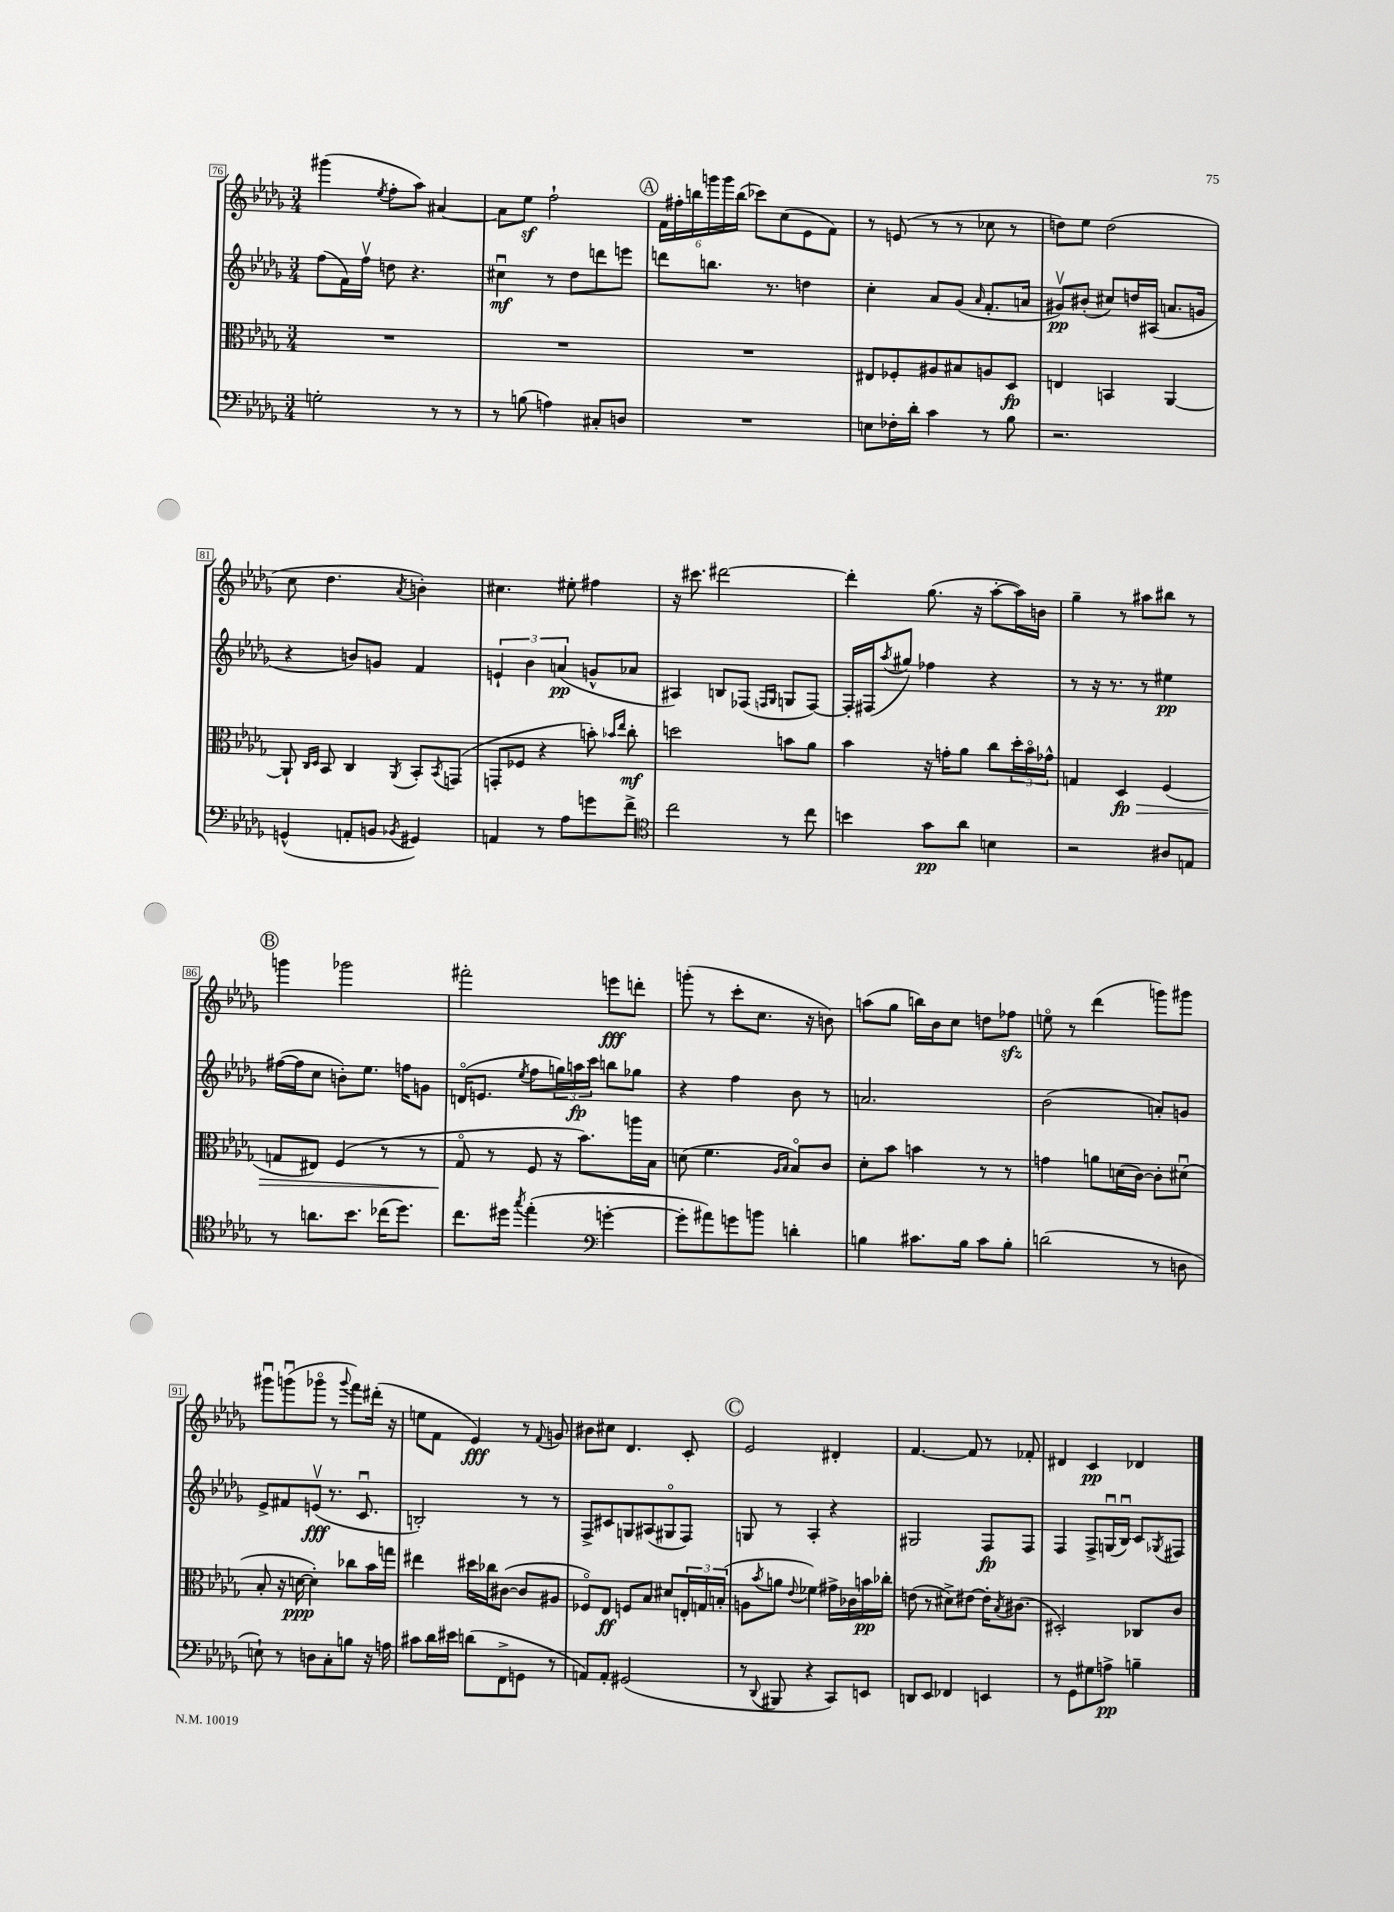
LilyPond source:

<<
\new StaffGroup <<
\new Staff = "s0" {
    \clef treble \key des \major \numericTimeSignature \time 3/4
    gis'''4( \acciaccatura { ees''8 } f''8-. aes''8) ais'4~ |
    ais'8 ees''8\sf f''2-! |
    \mark \markup { \circle "A" } \tuplet 6/4 { f'16 fis''16-. b''16 g'''16 g'''16 b''16( } ces'''8) c''8( ees'8 f'8) |
    r8 e'8( r8 r8 ces''8 r8 |
    d''8) ees''8 d''2( |
    c''8 des''4. \acciaccatura { aes'8 } b'4-.) |
    cis''4. eis''8-. fis''4 |
    r16 cis'''8. dis'''2~ |
    dis'''4-. ges''8.( r16 aes''8~-. aes''16) b'16 |
    ges''4-- r8 ais''8 bis''8 r8 |
    \mark \markup { \circle "B" } g'''4 ges'''2 |
    fis'''2-. e'''8\fff d'''8-. |
    g'''8-.( r8 c'''8-. c''8. r16 b'8) |
    a''8( ges''8 b''16) bes'16 c''8 d''8 fes''8\sfz |
    e''8\flageolet r8 des'''4( g'''8) gis'''8 |
    gis'''8\downbow g'''8\downbow( ges'''8\flageolet r8 \appoggiatura { ges'''8 } f'''8) dis'''16-.( r16 |
    e''8 f'8 ees'4\fff) r8 \appoggiatura { f'8 } g'8 |
    bis'8 cis''8 des'4. c'8-. |
    \mark \markup { \circle "C" } ees'2 dis'4-. |
    f'4.~ f'8 r8 fes'8-. |
    dis'4 c'4\pp des'4 \bar "|." |
}
\new Staff = "s1" {
    \clef treble \key des \major \numericTimeSignature \time 3/4
    f''8( f'16) f''16\upbow d''8 r4. |
    cis''4\downbow\mf r8 des''8 d'''8 e'''8 |
    \mark \markup { \circle "A" } d'''8 b''8. r8. d''4 |
    c''4-. aes'8 ges'8( \grace { aes'16 } f'8.-. a'16 |
    gis'8\upbow\pp) bis'8-.( cis''8) d''16 ais16( a'8. g'16 |
    r4 b'8) g'8 f'4 |
    \tuplet 3/2 { e'4-! bes'4 a'4\pp( } g'8-^ aes'8 |
    ais4) b8 fes8( \grace { f16 ges16 } g8 f8~) |
    f16-. fis16( \acciaccatura { aes''8 } gis''8) fes''4 r4 |
    r8 r16 r8. r8 eis''4\pp |
    \mark \markup { \circle "B" } fis''16~( fis''16 c''8 b'8-.) ees''8. f''16 g'8 |
    d'16\flageolet( e'8. \acciaccatura { ees''8 } f''8 \tuplet 3/2 { g''16) a''16\fp c'''16 } b''8 ges''8 |
    r4 f''4 bes'8 r8 |
    a'2. |
    bes'2( a'8-.) g'8 |
    ees'8-> fis'8 e'8\upbow\fff( r8. c'8.\downbow |
    b2-.) r8 r8 |
    f8-> cis'8 g8 ais8( gis8\flageolet f8) |
    \mark \markup { \circle "C" } g8 r8 aes4-. r4 |
    gis2 f8\fp f8 |
    f4 f8-> g16\downbow( bes16\downbow) c'8 \acciaccatura { ges8 } fis8 \bar "|." |
}
\new Staff = "s2" {
    \clef alto \key des \major \numericTimeSignature \time 3/4
    R2. |
    R2. |
    \mark \markup { \circle "A" } R2. |
    eis8 fes8-. ais8 bis8 a8 des8\fp |
    e4 b,4 aes,4~ |
    aes,8-! \grace { c16 des16 } bes,8 c4 \acciaccatura { aes,8 } bes,8-. \acciaccatura { bes,8 } g,8( |
    g,8-. fes8 r4 b'8-.) \grace { bes'16 ees''16 } c''8-.\mf |
    d''2 b'8 aes'8 |
    bes'4 r16 g'16-. aes'8 c''8 \tuplet 3/2 { des''16-. bes'16\flageolet ges'16-^ } |
    g4 des4\fp\> f4( |
    \mark \markup { \circle "B" } g8 eis8) f4( r8 r8 |
    ges8\flageolet\! r8 f8 r16 bes'8.) a''16 bes16 |
    d'8( f'4. \grace { aes16 bes16 } bes8\flageolet) c'8 |
    des'8-. bes'8 b'4 r8 r8 |
    g'4 a'8 d'16( c'16~) c'8-. dis'8\downbow( |
    bes8-. r16 d'16~\ppp d'4-.) ces''8 bes'16 g''16 |
    eis''4 dis''16 ces''16 cis'8~( cis'8 ais8 |
    fes8\flageolet) ees8\ff f8 bes8 dis'8 \tuplet 3/2 { e16-. g16 b16-.( } |
    \mark \markup { \circle "C" } a8 \acciaccatura { bes'8 } a'8 \appoggiatura { ees'8 } fes'4) gis'16-> ces'16 b'16\pp ces''16-. |
    e'8( r8 dis'8->) eis'8~ eis'16-. \acciaccatura { bes8 } cis'8.( |
    dis2-.) ces8 c'8 \bar "|." |
}
\new Staff = "s3" {
    \clef bass \key des \major \numericTimeSignature \time 3/4
    g2-. r8 r8 |
    r8 b8( a4) cis8-. d8 |
    \mark \markup { \circle "A" } R2. |
    e8 fes16-. des'16-. c'4 r8 bes8 |
    r2. |
    g,4-^( a,8-. b,8 \acciaccatura { bes,8 } gis,4) |
    a,4 r8 aes8 g'8 f'8-> |
    \clef tenor c''2 r8 c''8 |
    b'4 ges'8\pp aes'8 b4 |
    r2 ais8 e8 |
    \mark \markup { \circle "B" } r8 a'8. bes'8. ces''16( des''8.) |
    c''8. dis''16 \acciaccatura { ges''8 } ees''4-.( \clef bass g'4~-. |
    g'8-. ais'8) g'8 b'8 d'4-. |
    b4 cis'8. b16 cis'8 b8-. |
    d'2( r8 d8 |
    e8-!) r8 d8 c8-. b8 r16 a16 |
    cis'8 des'16 eis'16 d'8( f,8-> g,8 r8 |
    a,8) a,8-. gis,2( |
    \mark \markup { \circle "C" } r8 \appoggiatura { des,8 } bis,,8 r4 c,8) e,8 |
    d,8 ees,8 fes,4 e,4 |
    r8 ges,8 gis8 a8->\pp b4-- \bar "|." |
}
>>
>>
\layout { \context { \Score currentBarNumber = #76 \override BarNumber.stencil = #(make-stencil-boxer 0.1 0.3 ly:text-interface::print) } }
